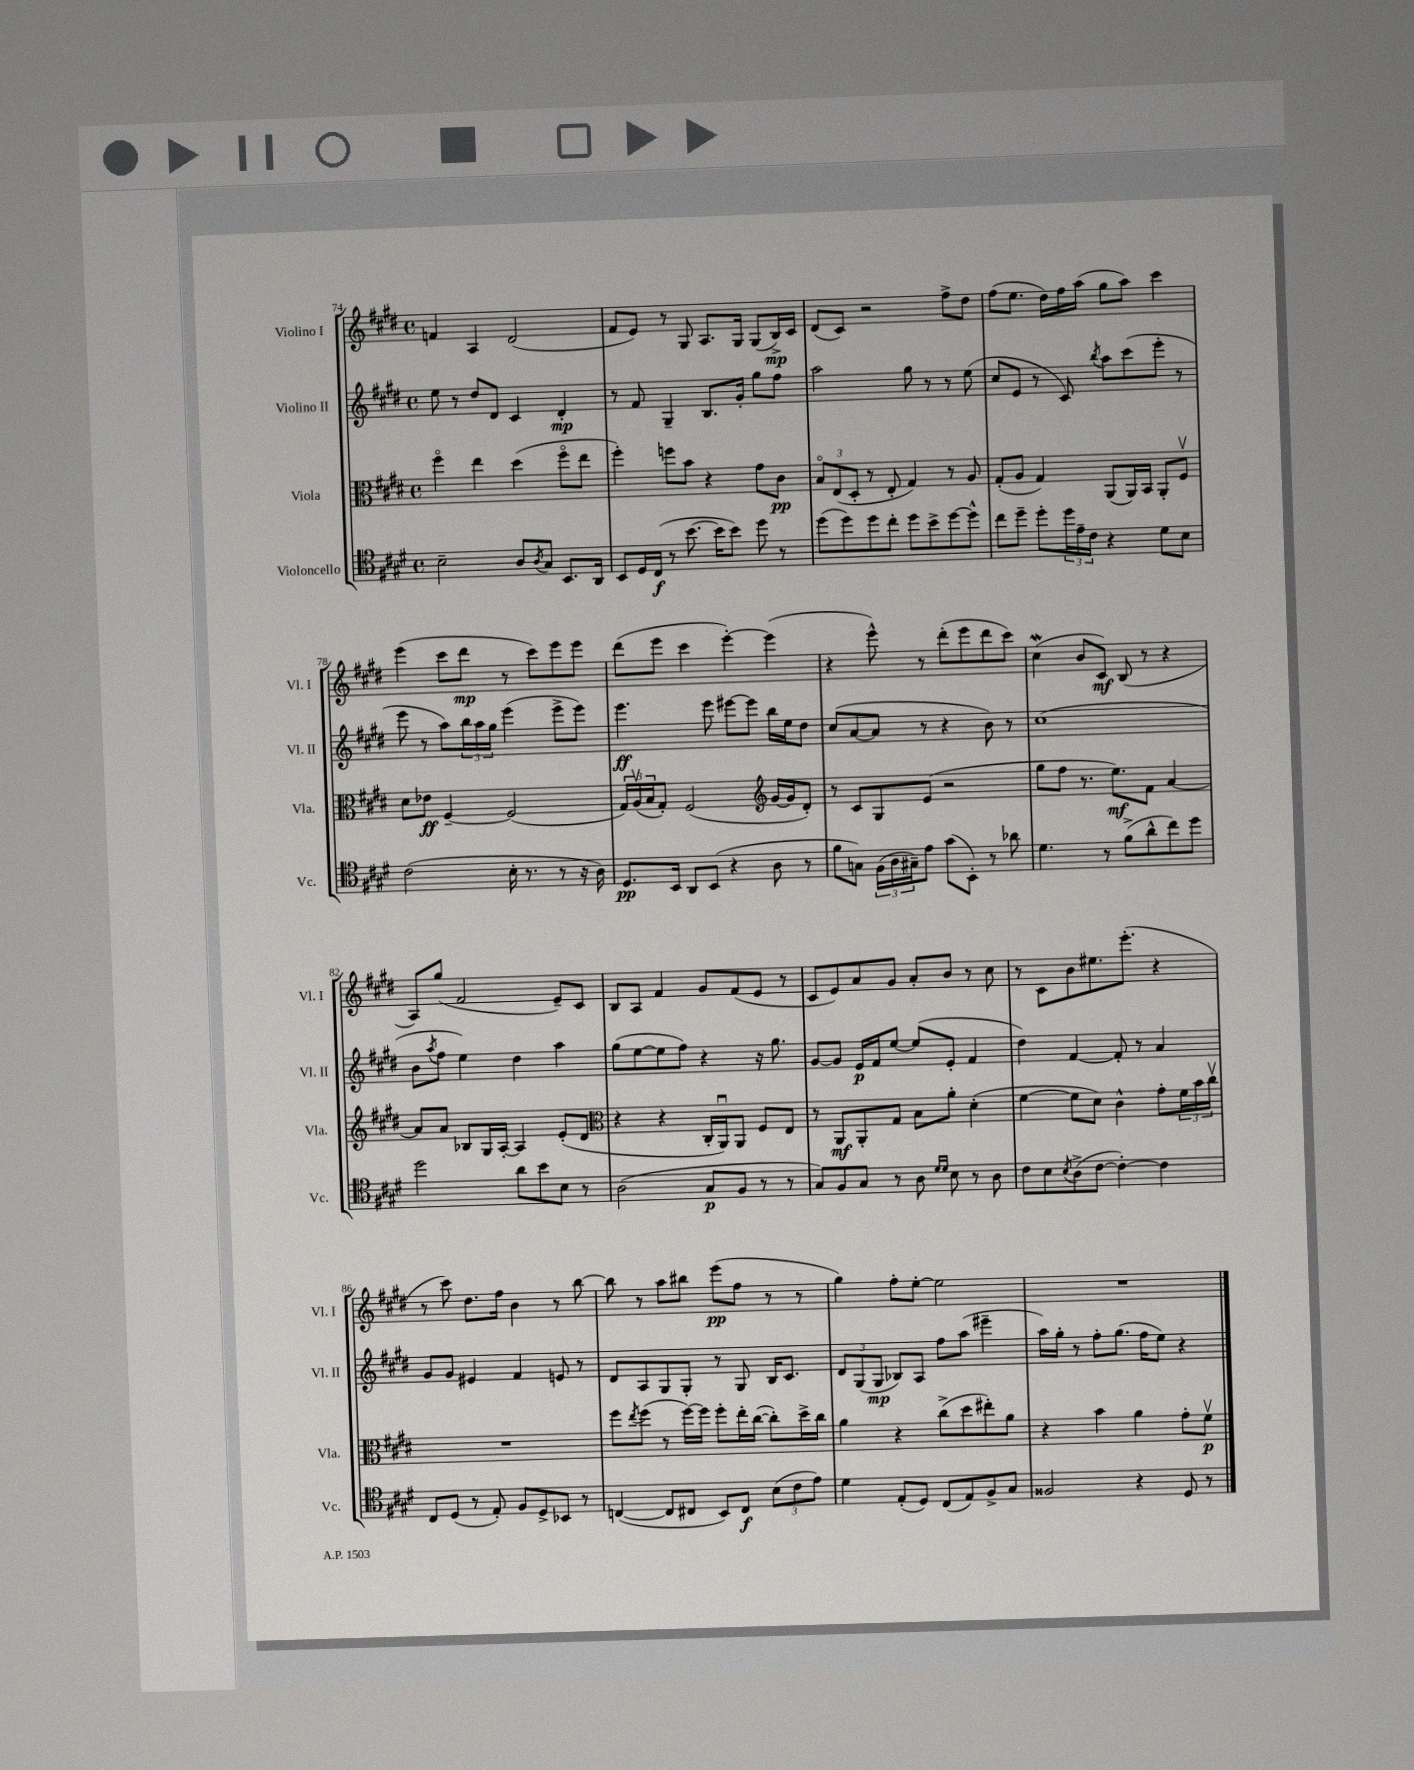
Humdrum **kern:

**kern	**dynam	**kern	**dynam	**kern	**dynam	**kern	**dynam
*part4	*part4	*part3	*part3	*part2	*part2	*part1	*part1
*staff4	*staff4	*staff3	*staff3	*staff2	*staff2	*staff1	*staff1
*I"Violoncello	*	*I"Viola	*	*I"Violino II	*	*I"Violino I	*
*I'Vc.	*	*I'Vla.	*	*I'Vl. II	*	*I'Vl. I	*
*clefC4	*	*clefC3	*	*clefG2	*	*clefG2	*
*k[f#c#g#d#]	*	*k[f#c#g#d#]	*	*k[f#c#g#d#]	*	*k[f#c#g#d#]	*
*M4/4	*	*M4/4	*	*M4/4	*	*M4/4	*
*met(c)	*	*met(c)	*	*met(c)	*	*met(c)	*
=74	=74	=74	=74	=74	=74	=74	=74
2B~\	.	4ff#\	.	8ee\	.	4fn/	.
.	.	.	.	8r	.	.	.
.	.	4ee\	.	8dd#/L	.	4A/	.
.	.	.	.	8d#/J	.	.	.
8A/L	.	(4dd#\	.	4c#/	.	(2d#/	.
8qA/	.	.	.	.	.	.	.
8G#/J	.	.	.	.	.	.	.
8.BB/L	.	8ff#\L	.	4d#'/	mp	.	.
.	.	8ee\J	.	.	.	.	.
16AA/Jk	.	.	.	.	.	.	.
=75	=75	=75	=75	=75	=75	=75	=75
8BB/L	.	4ff#'\)	.	8r	.	8f#/L	.
16D#/L	.	.	.	8f#/	.	8e/J)	.
(16C#/JJ	f	.	.	.	.	.	.
8r	.	8ffn\L	.	4G#~/	.	8r	.
[8.b\	.	8b\J	.	.	.	8G#/	.
.	.	4r	.	8.B/L	.	8.A/L	.
16b\KL]	.	.	.	.	.	.	.
8b\J)	.	.	.	.	.	.	.
.	.	.	.	16g#'/Jk	.	16G#/Jk	.
8dd#\	.	8g#\L	.	8gg#\L	.	(8G#/L	.
8r	.	8c#\J	pp	8ff#\J	.	16B^/L)	mp
.	.	.	.	.	.	16c#/JJ	.
=76	=76	=76	=76	=76	=76	=76	=76
(8dd#\L	.	12B/L	.	2aa\	.	(8d#/L	.
.	.	(12E/	.	.	.	.	.
8dd#\)	.	.	.	.	.	8c#/J)	.
.	.	12D#'/J	.	.	.	.	.
8dd#\	.	8r	.	.	.	2r	.
8cc#'\J	.	8E'/	.	.	.	.	.
8dd#\L	.	4G#/)	.	8gg#\	.	.	.
8b^\	.	.	.	8r	.	.	.
[8dd#\	.	8r	.	8r	.	8ff#^\L	.
8dd#^^\J]	.	8A/	.	(8ee\	.	8dd#\J	.
=77	=77	=77	=77	=77	=77	=77	=77
8cc#\L	.	(8G#'/L	.	8cc#/L	.	(8ff#\L	.
8dd#~\J	.	8A/J	.	8e/J	.	8.ee\J	.
8dd#'\L	.	4G#/)	.	8r	.	.	.
.	.	.	.	.	.	16dd#\LL)	.
24dd#\L	.	.	.	8c#/)	.	16ff#\	.
24e~\	.	.	.	.	.	.	.
.	.	.	.	.	.	(16aa\JJ	.
24c#\JJ	.	.	.	.	.	.	.
.	.	.	.	8qbb/	.	.	.
4r	.	(8AA/L	.	8aa\L	.	8gg#\L	.
.	.	16AA/L)	.	(8ccc#\	.	8aa\J)	.
.	.	16BB/JJ	.	.	.	.	.
8d#\L	.	8AA'/L	.	8eee'\J	.	4ccc#\	.
8B\J	.	8F#v/J	.	8r	.	.	.
!!LO:LB:g=z
=78	=78	=78	=78	=78	=78	=78	=78
(2c#\	.	8d#\L	.	8eee\	.	(4eee\	.
.	.	8e-X\J	ff	8r	.	.	.
.	.	[4F#~/	.	8aa\L)	.	8ccc#\L	.
.	.	.	.	24bb\L	.	8ddd#\J	mp
.	.	.	.	24aa\	.	.	.
.	.	.	.	24gg#\JJ	.	.	.
16B'\	.	(2F#/]	.	(4eee\	.	8r	.
8.r	.	.	.	.	.	.	.
.	.	.	.	.	.	8ccc#\L)	.
8r	.	.	.	8eee^\L	.	8eee\	.
16r	.	.	.	8eee\J)	.	8eee\J	.
16A\)	.	.	.	.	.	.	.
=79	=79	=79	=79	=79	=79	=79	=79
8.D#/L	pp	24G#/LL)	.	4.eee\	ff	(8ddd#\L	.
.	.	(24Av/	.	.	.	.	.
.	.	24B/J	.	.	.	.	.
.	.	8G#'/J)	.	.	.	8eee\J	.
16BB/Jk	.	.	.	.	.	.	.
8AA/L	.	(2F#/	.	.	.	4ccc#\	.
(8BB/J	.	.	.	8eee\	.	.	.
4r	.	.	.	[8eee#X\L	.	[4eee'\)	.
.	.	.	.	8eee#\J]	.	.	.
*	*	*clefG2	*	*	*	*	*
8A\	.	[16g#/LL	.	16bb\LL	.	(4eee\]	.
.	.	16g#/J]	.	16ee\J	.	.	.
8r	.	8d#'/J)	.	8dd#\J	.	.	.
=80	=80	=80	=80	=80	=80	=80	=80
8f#\L	.	8r	.	(8cc#/L	.	4r	.
8Gn\J)	.	8c#/L	.	[8a/	.	.	.
(24F#\LL	.	8G#/	.	8a/J]	.	8eee^^\)	.
24A\	.	.	.	.	.	.	.
24G#X~\J)	.	.	.	.	.	.	.
8e\J	.	(8e/J	.	8r	.	8r	.
(8g#\L	.	2r	.	4r	.	(8ddd#'\L	.
8BB'\J)	.	.	.	.	.	8eee\	.
8r	.	.	.	8b\)	.	8ddd#\	.
8a-X\	.	.	.	8r	.	8ccc#\J)	.
=81	=81	=81	=81	=81	=81	=81	=81
4.d#\	.	8gg#\L	.	(1cc#	.	(4cc#W\	.
.	.	8ff#\J	.	.	.	.	.
.	.	8.r	.	.	.	8b/L	.
8r	.	.	.	.	.	8c#/J)	mf
.	.	8.ee\L)	mf	.	.	.	.
(8f#^\L	.	.	.	.	.	(8B/	.
8a^^\	.	8f#\J	.	.	.	8r	.
8cc#\)	.	[4a/	.	.	.	4r	.
8dd#\J	.	.	.	.	.	.	.
!!LO:LB:g=z
=82	=82	=82	=82	=82	=82	=82	=82
2dd#\	.	8a/L]	.	8b\L	.	8A/L)	.
.	.	.	.	8qaa/	.	.	.
.	.	8a/J	.	8ff#\J	.	(8gg#/J	.
.	.	8B-X/L	.	4ee\)	.	2f#/	.
.	.	16G#/L	.	.	.	.	.
.	.	[16A'/JJ	.	.	.	.	.
8a\L	.	4A/]	.	4dd#\	.	.	.
8b\	.	.	.	.	.	.	.
8B\J	.	(8e'/L	.	4aa\	.	8e~/L)	.
8r	.	8d#/J	.	.	.	8c#/J	.
=83	=83	=83	=83	=83	=83	=83	=83
*	*	*clefC3	*	*	*	*	*
(2A\	.	4r	.	(8gg#\L	.	8B/L	.
.	.	.	.	[8ee\	.	8A/J	.
.	.	4r	.	8ee\]	.	4f#/	.
.	.	.	.	8ff#\J)	.	.	.
8G#/L	p	16C#'/LL	.	4r	.	8g#/L	.
.	.	16AAu/J)	.	.	.	.	.
8F#/J	.	8AA/J	.	.	.	(8f#/	.
8r	.	8F#/L	.	16r	.	8e/J	.
.	.	.	.	8.gg#\	.	.	.
8r	.	8E/J	.	.	.	8r	.
=84	=84	=84	=84	=84	=84	=84	=84
8G#/L)	.	8r	.	[8g#/L	.	8c#/L	.
8F#/	.	8AA/L	mf	8g#/J]	.	8e/)	.
8G#/J	.	8AA'/	.	16e/LL	p	8a/	.
.	.	.	.	16f#/J	.	.	.
8r	.	8G#/J	.	[8ee/J	.	8g#/J	.
8A\	.	8B\L	.	(8ee/L]	.	8a'/L	.
16qqd#/LL	.	.	.	.	.	.	.
16qqd#/JJ	.	.	.	.	.	.	.
8B\	.	8a'\J	.	8e'/J	.	8b/J	.
8r	.	(4d#'\	.	4f#/	.	8r	.
8A\	.	.	.	.	.	8cc#\	.
=85	=85	=85	=85	=85	=85	=85	=85
8c#\L	.	[4f#\	.	4dd#\)	.	8r	.
8B\	.	.	.	.	.	8c#\L	.
8qB/	.	.	.	.	.	.	.
(8A^\	.	8f#\L]	.	[4f#/	.	8b\	.
[8c#\J	.	8d#\J)	.	.	.	8.ee#X\	.
4c#'\_)	.	4c#^^\	.	8f#'/]	.	.	.
.	.	.	.	.	.	(8.eee'\J	.
.	.	.	.	8r	.	.	.
4c#\]	.	8g#'\L	.	4a/	.	4r	.
.	.	24f#\L	.	.	.	.	.
.	.	24b\	.	.	.	.	.
.	.	24cc#v\JJ	.	.	.	.	.
!!LO:LB:g=z
=86	=86	=86	=86	=86	=86	=86	=86
8C#/L	.	1r	.	8g#/L	.	8r	.
(8D#/J	.	.	.	8g#/J	.	8ccc#\)	.
8r	.	.	.	4e#X/	.	8.dd#\L	.
8E'/)	.	.	.	.	.	.	.
.	.	.	.	.	.	16ff#\Jk	.
8F#/L	.	.	.	4f#/	.	4b\	.
8D#^/	.	.	.	.	.	.	.
8BB-X/J	.	.	.	8en/	.	8r	.
8r	.	.	.	8r	.	[8bb\	.
=87	=87	=87	=87	=87	=87	=87	=87
([4Cn/	.	8ff#\L	.	8d#/L	.	8bb\]	.
.	.	8qee/	.	.	.	.	.
.	.	(8ff#\J	.	8A/	.	8r	.
8C/L]	.	8r	.	8G#/	.	8aa\L	.
8C#X/J	.	[16ff#\LL)	.	8G#'/J	.	8bb#X\J	.
.	.	16ff#\JJ]	.	.	.	.	.
8BB/L)	.	8ff#'\L	.	8r	.	(8eee\L	pp
8C#/J	f	16ee'\L	.	8G#/	.	8ff#\J	.
.	.	([16cc#\JJ	.	.	.	.	.
(12B\L	.	8cc#'\L])	.	16B/KL	.	8r	.
.	.	.	.	8.c#/J	.	.	.
12c#\	.	.	.	.	.	.	.
.	.	16dd#^\L	.	.	.	8r	.
12e\J)	.	.	.	.	.	.	.
.	.	16cc#\JJ	.	.	.	.	.
=88	=88	=88	=88	=88	=88	=88	=88
4d#\	.	4a\	.	12d#/L	.	4gg#\)	.
.	.	.	.	(12G#/	.	.	.
.	.	.	.	12G#/J	mp	.	.
(8E'/L	.	4r	.	8B-X/L)	.	8ff#'\L	.
8D#/J)	.	.	.	8A/J	.	[8ee'\J	.
(8C#/L	.	(8cc#^\L	.	8ff#\L	.	2ee\]	.
8E/)	.	8dd#\	.	(8aa\J	.	.	.
8F#^/	.	8ee#X'\)	.	4eee#X~\	.	.	.
8G#/J	.	8a\J	.	.	.	.	.
=89	=89	=89	=89	=89	=89	=89	=89
2F##X/	.	4r	.	16aa\LL)	.	1r	.
.	.	.	.	16gg#'\JJ	.	.	.
.	.	.	.	8r	.	.	.
.	.	4b\	.	8ff#'\L	.	.	.
.	.	.	.	(8.gg#\J	.	.	.
4r	.	4a\	.	.	.	.	.
.	.	.	.	16ff#\KL	.	.	.
.	.	.	.	8ee\J)	.	.	.
8D#/	.	8g#'\L	.	4r	.	.	.
8r	.	8f#v\J	p	.	.	.	.
==	==	==	==	==	==	==	==
*-	*-	*-	*-	*-	*-	*-	*-
